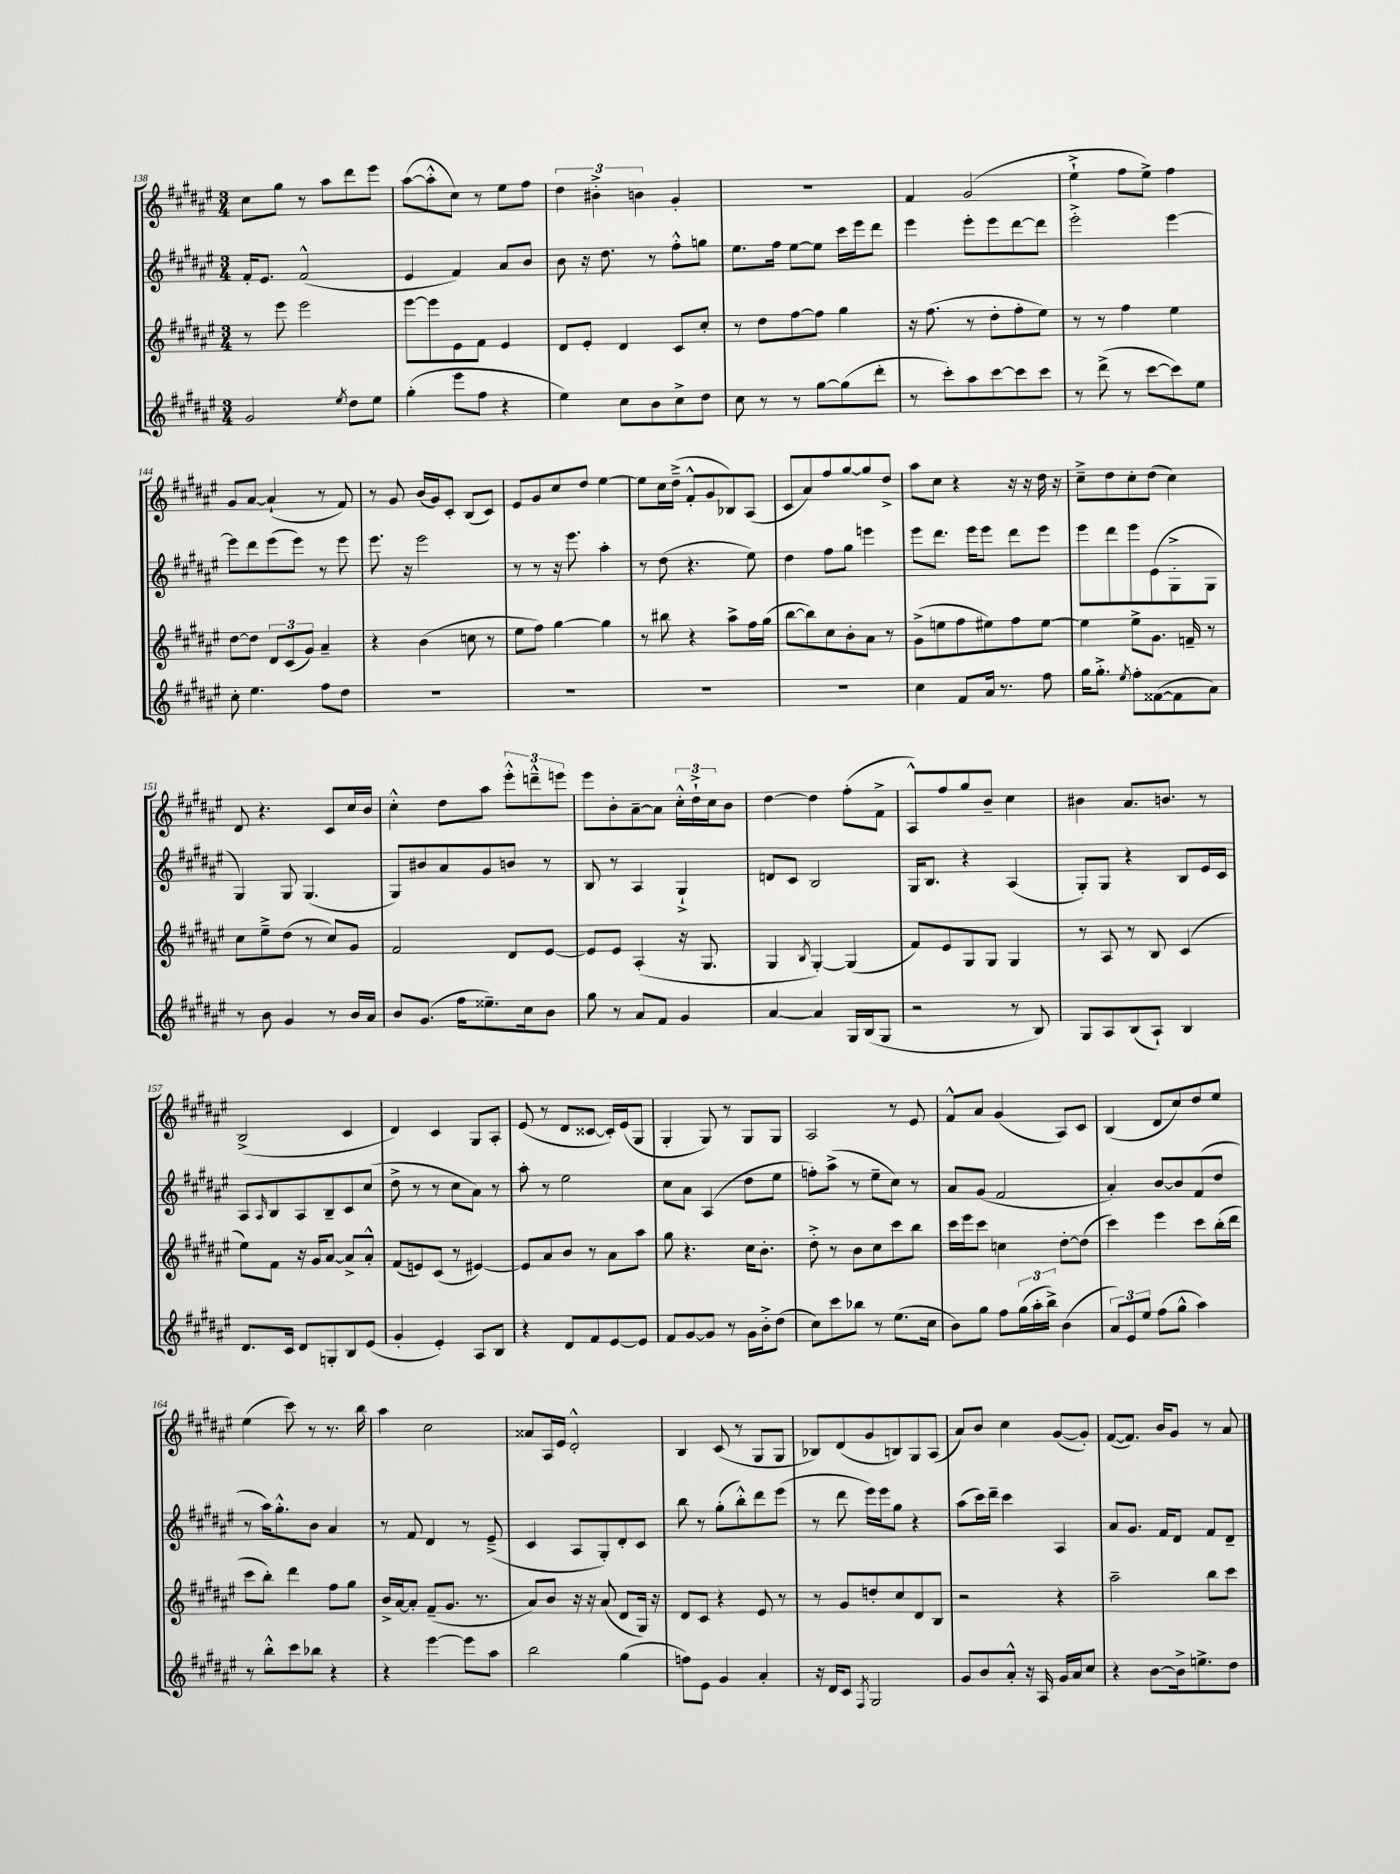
<<
\new StaffGroup <<
\new Staff = "s0" {
    \clef treble \key fis \major \numericTimeSignature \time 3/4
    cis''8 gis''8 r8 ais''8 dis'''8 eis'''8 |
    ais''8~( ais''8-.-^ cis''8) r8 eis''8 fis''8 |
    \tuplet 3/2 { dis''4 bis'4-.-> b'4 } gis'4-. |
    R2. |
    fis'4 gis'2( |
    eis''4-!-> fis''8 eis''8->) fis''4 |
    gis'8 ais'8~ ais'4-!( r8 fis'8) |
    r8 gis'8 b'16( gis'16) cis'8-. b8( cis'8) |
    eis'8 gis'8 cis''8 dis''8 eis''4~ |
    eis''8 cis''16 dis''16--->( fis'8-.-^ gis'8 bes8) ais8( |
    cis'8 ais'8) fis''8 gis''8~ gis''8 dis''8-> |
    ais''8 cis''8 r4 r16 r16 dis''16 r16 |
    cis''8---> dis''8 cis''8-. dis''8( cis''4) |
    dis'8 r4. cis'8 cis''16 b'16 |
    cis''4-.-^ dis''8 ais''8 \tuplet 3/2 { eis'''8-.-^ d'''8---^ e'''8 } |
    eis'''8 b'8-. ais'8~-- ais'8 \tuplet 3/2 { cis''16-.-^ dis''16-!-> cis''16 } b'8 |
    dis''4~ dis''4 fis''8-.( fis'8-> |
    ais8-^) fis''8 gis''8 b'8-- cis''4 |
    bis'4 ais'8. b'8. r8 |
    b2->( cis'4 |
    dis'4) cis'4 gis8 ais8-. |
    eis'8( r8 dis'8 cisis'8~ cisis'16-.) eis'16( gis8 |
    gis4-. gis8) r8 gis8 gis8 |
    ais2 r8 eis'8 |
    fis'8-^ ais'8 gis'4( ais8) cis'8 |
    b4( dis'8 cis''8) dis''8 eis''8 |
    eis''4( cis'''8) r8 r8. b''16 |
    ais''4 cis''2 |
    aisis'8 ais16 eis'16 dis'2-.-^ |
    b4 cis'8( r8 gis8 gis8 |
    bes8) dis'8( gis'8 b8) gis8 ais8( |
    ais'8) b'8 cis''4 gis'8~( gis'8-.) |
    fis'8~( fis'8.) b'16 gis'8 r8 ais'8 \bar "|." |
}
\new Staff = "s1" {
    \clef treble \key fis \major \numericTimeSignature \time 3/4
    fis'16-. eis'8. fis'2-^( |
    eis'4 fis'4) ais'8 b'8 |
    b'8 r16 dis''8. r8 fis''8-.-^ g''8 |
    eis''8. fis''16 eis''8~ eis''8 cis'''16 eis'''16 dis'''8 |
    eis'''4 eis'''8-. eis'''8 dis'''8~ dis'''8 |
    eis'''2-.-> eis'''4~ |
    eis'''8 dis'''8 eis'''8( eis'''8) r8 eis'''8 |
    eis'''8. r16 eis'''2 |
    r8 r8 r16 eis'''8. ais''4-. |
    r8 dis''8( r4. eis''8) |
    dis''4 fis''8 gis''8 e'''4 |
    eis'''8 dis'''8. eis'''16 eis'''8 dis'''8 eis'''8 |
    eis'''8 dis'''8 eis'''8 eis'8( gis8-.-> gis8 |
    gis4) gis8 gis4.( |
    gis8) bis'8 ais'8 gis'8 b'8 r8 |
    b8 r8 ais4 gis4-!-> |
    d'8 cis'8 b2 |
    gis16 b8. r4 ais4( |
    gis8-.) gis8 r4 b8 eis'16 cis'16 |
    ais8 \grace { ais16 } b8 ais8 b8-- cis'8 cis''8( |
    dis''8-> r8 r8 cis''8 ais'8) r8 |
    ais''8-. r8 eis''2 |
    cis''8 ais'8 ais4( dis''8 eis''8 |
    f''8-.) ais''8->( r8 eis''8-- cis''8) r8 |
    ais'8 gis'8( fis'2 |
    ais'4-.) b'8~ b'8 fis'8( dis''8 |
    r8 ais''16) gis''8.-.-^ b'8 ais'4 |
    r8 fis'8 dis'4 r8 eis'8--->( |
    cis'4 ais8 gis8-.) dis'8-. cis'8 |
    b''8 r8 gis''8-.( b''8-.-^) dis'''8 eis'''8( |
    r8 dis'''8 eis'''16) eis'''16 gis''8 r4 |
    ais''8( cis'''16) dis'''16-- cis'''4 ais4 |
    ais'8 gis'8. fis'16 dis'8 fis'8 dis'8-- \bar "|." |
}
\new Staff = "s2" {
    \clef treble \key fis \major \numericTimeSignature \time 3/4
    r8 eis'''8 eis'''2 |
    eis'''8~ eis'''8 eis'8 fis'8 eis'4 |
    dis'8 eis'8-. dis'4 cis'8 cis''8-. |
    r8 dis''8 fis''8~ fis''8 gis''4 |
    r16 fis''8.( r8 dis''8-. fis''8-. eis''8) |
    r8 r8 fis''4 eis''4 |
    dis''8~ dis''8 \tuplet 3/2 { dis'8 cis'8( gis'8) } ais'4-- |
    r4 b'4( c''8 r8 |
    eis''8 fis''8) gis''4~ gis''4 |
    r8 bis''8 r4 ais''8-> fis''16 gis''16( |
    b''8~ b''8) cis''8 b'8-. ais'8 r8 |
    gis'8->( e''8 fis''8 eis''8) fis''8 eis''8~ |
    eis''4 eis''8-> gis'8. f'16-- r8 |
    cis''8 eis''8---> dis''8( r8 cis''8) gis'8 |
    fis'2 dis'8 eis'8~ |
    eis'8 eis'8 ais4-.( r16 gis8. |
    gis4 \acciaccatura { b8 } gis4~-.) gis4( |
    fis'8) eis'8 gis8 gis8 gis4 |
    r8 ais8 r8 b8 cis'4( |
    eis''8) fis'8 r16 gis'16 ais'8~ ais'8-> ais'8-.-^ |
    fis'8( e'8) cis'8( r8 eis'4~) |
    eis'8 ais'8 b'8 r8 ais'8 ais''8 |
    gis''8 r4. cis''16 b'8.-. |
    dis''8-.-> r8 b'8 cis''8 cis'''8 b''8 |
    cis'''16 eis'''16 cis'''8 c''4 dis''8~-. dis''8( |
    cis'''4) eis'''4 cis'''8 b''16-.( dis'''16 |
    cis'''8 b''8-.) dis'''4 fis''8 gis''8 |
    b'16-> ais'16~ ais'8-. fis'8--( gis'8. r8. |
    ais'8) b'8 r16 r16 ais'8( dis'8 gis16) r16 |
    dis'8 cis'8 r4 eis'8 r8 |
    r8 gis'8 d''8-. cis''8 dis'8 b8 |
    r2 r4 |
    ais''2-- b''8 cis'''8 \bar "|." |
}
\new Staff = "s3" {
    \clef treble \key fis \major \numericTimeSignature \time 3/4
    gis'2 \acciaccatura { eis''8 } dis''8 eis''8 |
    gis''4-.( eis'''8 fis''8 r4 |
    eis''4) cis''8 b'8 cis''8-> dis''8 |
    cis''8 r8 r8 gis''8~ gis''8( dis'''8-. |
    r8 cis'''8-.) ais''8 cis'''8~ cis'''8 cis'''8 |
    r8 dis'''8->( r8 cis'''8~ cis'''8) eis''8 |
    cis''8-. eis''4. fis''8 dis''8 |
    R2. |
    R2. |
    R2. |
    R2. |
    cis''4 fis'8 ais'16 r8. fis''8 |
    gis''16 gis''8.-.-> \acciaccatura { eis''8 } fis''8-. fisis'8~( fisis'8 ais'8) |
    r8 b'8 gis'4 r8 b'16 ais'16 |
    b'8 gis'8.( fis''16 eisis''8.--) cis''16 b'8 |
    gis''8 r8 ais'8 fis'8 gis'4 |
    ais'4~ ais'4 gis16 b16( gis8 |
    r2 r8 b8) |
    gis8 ais8 b8( ais8-!) b4 |
    dis'8. cis'16 dis'8 g8-. b8 eis'8( |
    gis'4-. eis'4-.) ais8 b8 |
    r4 dis'8 fis'8 eis'8~ eis'8 |
    fis'8 gis'8~ gis'8 r8 gis'16 b'16-.-> dis''8( |
    cis''8) cis'''8 bes''8 r8 eis''8.( cis''16 |
    b'8) gis''8 fis''8 \tuplet 3/2 { gis''16( ais''16-. b''16->) } b'4( |
    \tuplet 3/2 { ais'8) eis'8 eis''8 } fis''8( gis''8-^ ais''4) |
    r8 b''8-.-^ cis'''8 bes''8 r4 |
    r4 eis'''4~ eis'''8 ais''8 |
    b''2 gis''4( |
    f''8) eis'8 gis'4 ais'4-. |
    r16 dis'16 cis'8 \acciaccatura { fis8 } gis2 |
    gis'8 b'8 ais'8-.-^ r16 ais16 gis'16 ais'16 cis''8 |
    r4 b'8~ b'16-> e''8.-> dis''8 \bar "|." |
}
>>
>>
\layout { \context { \Score currentBarNumber = #138 } }
